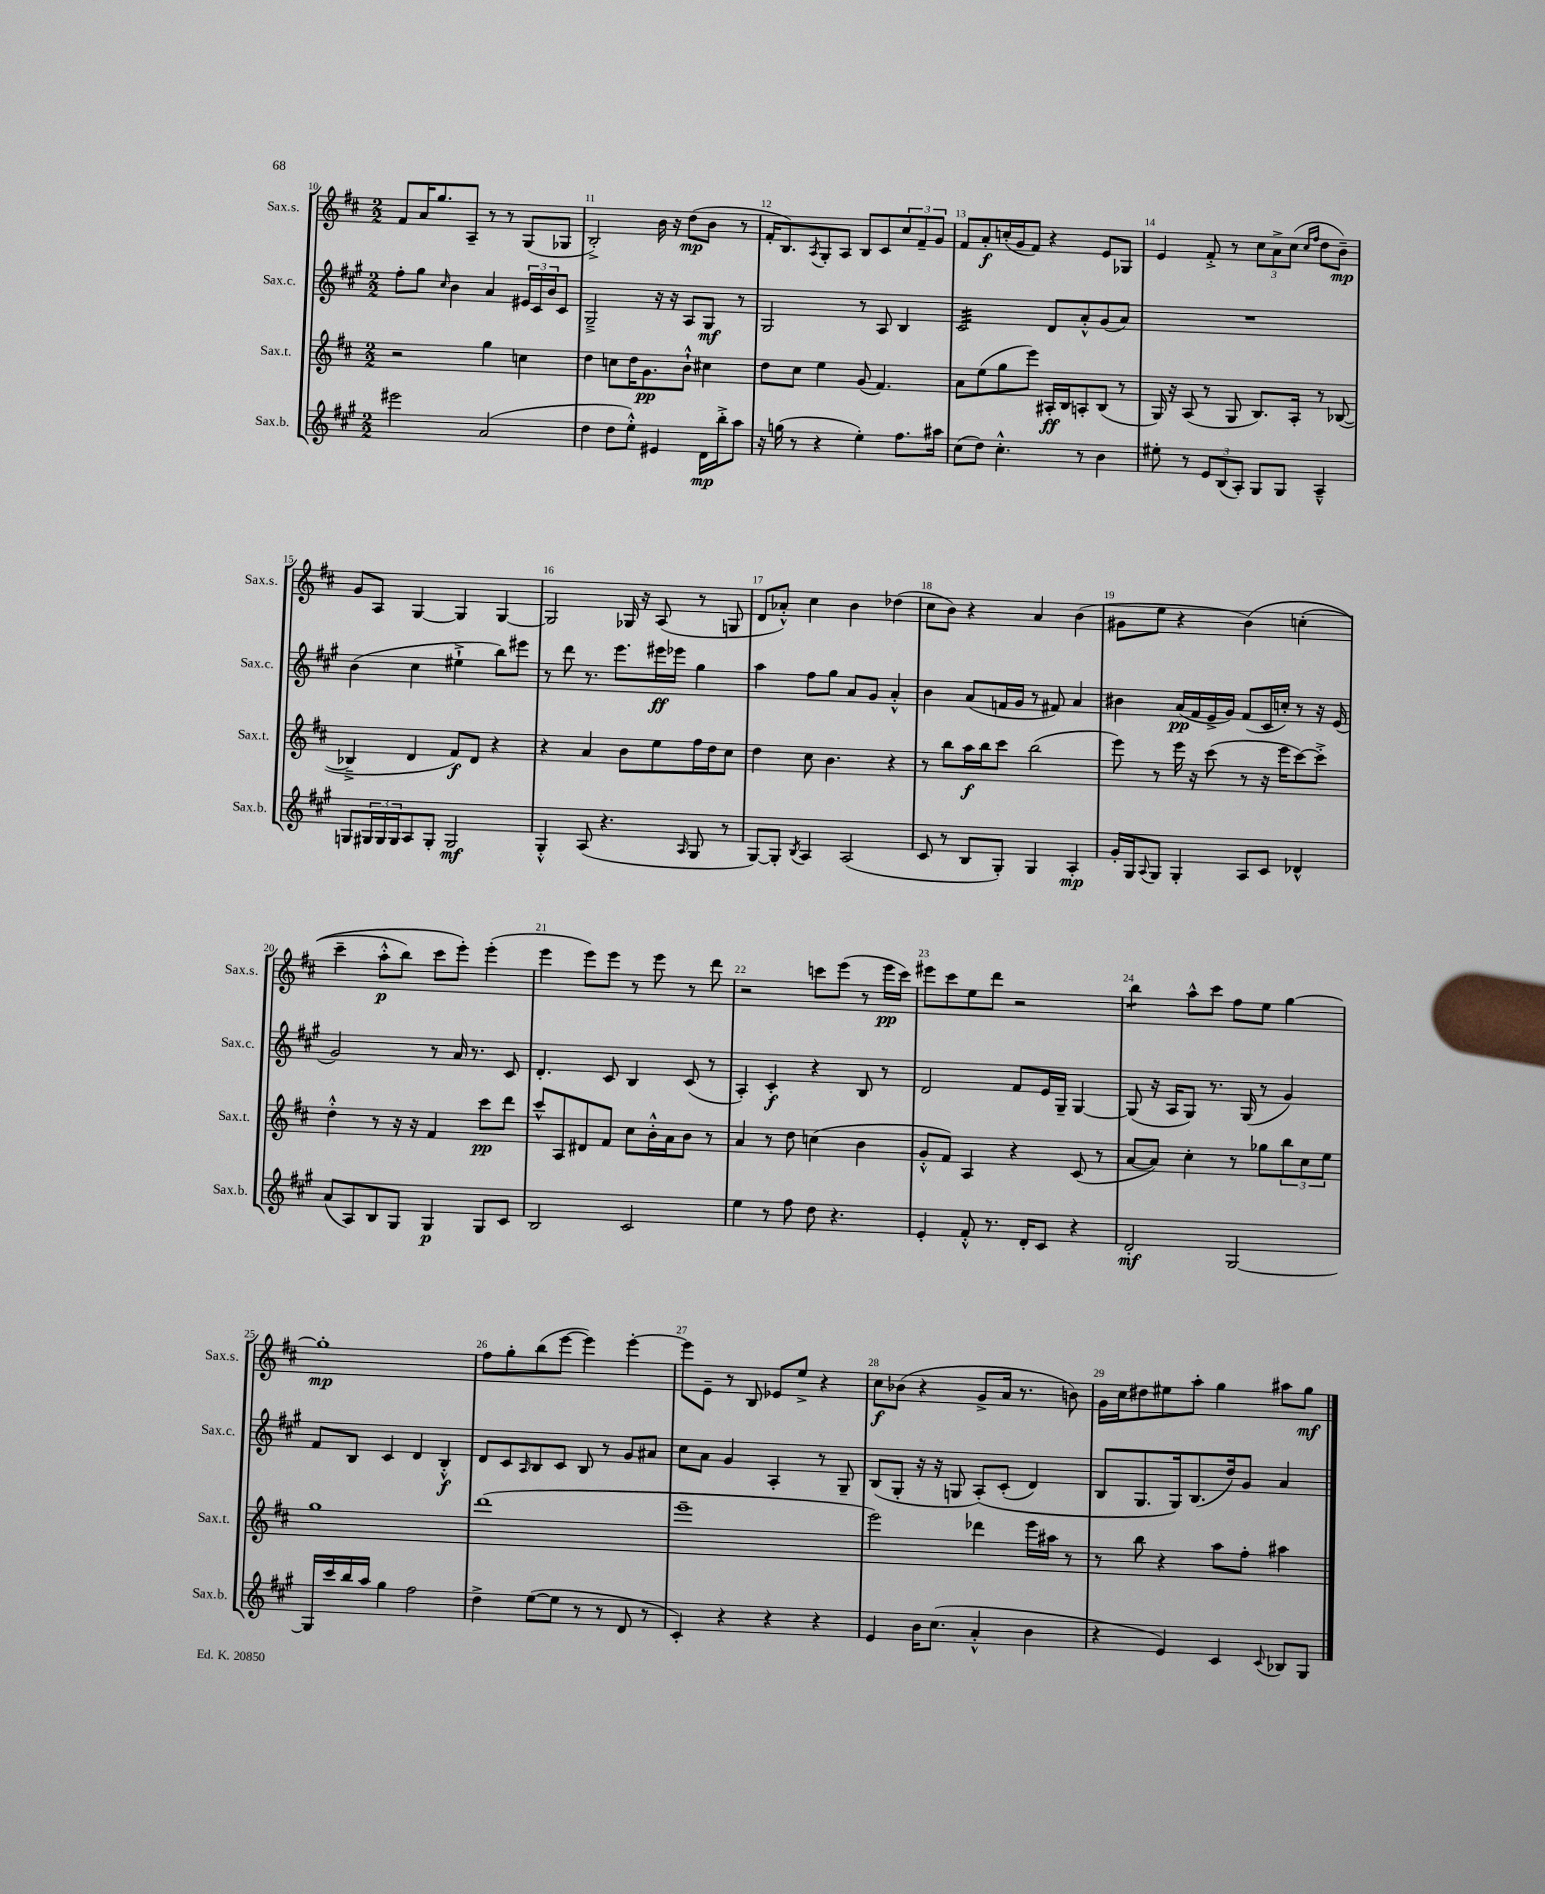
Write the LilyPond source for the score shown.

<<
\new StaffGroup <<
\new Staff = "s0" \with { instrumentName = "Sax.s." shortInstrumentName = "Sax.s." } {
    \clef treble \key d \major \numericTimeSignature \time 2/2
    fis'8 a'16 g''8. a8-- r8 r8 g8( ges8 |
    b2-.->) b'16 r16 d''8\mp( b'8 r8 |
    fis'16-. b8.) \acciaccatura { a8 } g8-. a8 b8 cis'8 \tuplet 3/2 { cis''8 fis'8-- g'8 } |
    fis'8 a'8-.\f c''16-.( g'16 fis'8) r4 e'8 ges8 |
    e'4 fis'8-.-> r8 \tuplet 3/2 { cis''8 a'8-> cis''8( } \grace { cis''16 fis''16 } d''8 b'8--\mp) |
    g'8 a8 g4~ g4 g4~ |
    g2 ges16 r16 a8( r8 g8 |
    d'8 aes'8-.-^) cis''4 b'4 des''4( |
    cis''8 b'8) r4 a'4 b'4( |
    gis'8 e''8 r4 b'4)\( c''4-.( |
    cis'''4-- a''8-.-^\p b''8) cis'''8 e'''8-.\) e'''4-.( |
    e'''4 e'''8) e'''8 r8 e'''8 r8 d'''8 |
    r2 c'''8 e'''8( r8 e'''16\pp c'''16) |
    eis'''8 cis'''8 e''8 d'''8 r2 |
    b''4:8 a''8-^ cis'''8 fis''8 e''8 g''4~ |
    g''1-.\mp |
    fis''8 g''8-. b''8( e'''8~ e'''4) e'''4~-. |
    e'''8 e'8-- r8 b8 ees'8 e''8-> r4 |
    cis''8\f bes'8( r4 g'8-> a'16 r8. b'8) |
    g'16 cis''16 dis''8 eis''8 a''8-. g''4 ais''8 g''8\mf \bar "|." |
}
\new Staff = "s1" \with { instrumentName = "Sax.c." shortInstrumentName = "Sax.c." } {
    \clef treble \key a \major \numericTimeSignature \time 2/2
    fis''8-. gis''8 \grace { cis''16 } b'4 a'4 \tuplet 3/2 { eis'16 cis'16 b'16 } cis'8 |
    gis2---> r16 r16 a8 gis8\mf r8 |
    gis2 r8 a8 b4 |
    cis'2:32 d'8 a'8-.-^ gis'8( a'8) |
    R1 |
    b'4( cis''4 eis''4-!-> b''8) eis'''8 |
    r8 d'''8 r8. e'''8. eis'''16\ff ees'''16 gis''4 |
    a''4 fis''8 gis''8 a'8 gis'8 a'4-.-^ |
    b'4 a'8( f'16 gis'16 r8 fis'8) a'4 |
    bis'4 a'16\pp( fis'16 e'16-> gis'16) fis'8( cis'16 c''16-.) r8 r16 e'16( |
    gis'2) r8 a'16 r8. cis'8 |
    d'4.-. cis'8 b4 cis'8( r8 |
    a4-.) cis'4-.\f r4 b8 r8 |
    d'2 fis'8 e'16 gis16-- gis4~ |
    gis8( r16 a16 gis8) r8. gis16( r8 gis'4) |
    fis'8 b8 cis'4 d'4 b4-.-^\f |
    d'8 cis'8 \grace { a16 } b8 cis'8 b8 r8 gis'8 ais'8 |
    cis''8 a'8 gis'4 a4-. r8 gis8-- |
    b8( gis8-. r16 r16 g8 a8-.)\( cis'8-.( d'4) |
    b8 gis8. gis16\) b8.( d''16) gis'8 a'4 \bar "|." |
}
\new Staff = "s2" \with { instrumentName = "Sax.t." shortInstrumentName = "Sax.t." } {
    \clef treble \key d \major \numericTimeSignature \time 2/2
    r2 g''4 c''4 |
    d''4 c''8 d''16 g'8.\pp b'8-!-^ cis''4 |
    d''8 cis''8 e''4 g'8( fis'4.) |
    a'8 e''8( g''8 e'''8) ais16-.\ff b16 a8-. b8( r8 |
    g16) r16 a8( r8 g8 b8.) a16-. r8 bes8~( |
    bes4---> d'4 fis'8\f) d'8 r4 |
    r4 a'4 b'8 e''8 fis''16 d''16 cis''8 |
    d''4 cis''8 b'4. r4 |
    r8 b''8 a''16\f b''16 cis'''8 b''2( |
    e'''8) r8 e'''16 r16 cis'''8( r8 r16 e'''16 cis'''8~) cis'''8-.-> |
    d''4-.-^ r8 r16 r16 fis'4 cis'''8\pp d'''8 |
    cis'''8-^ a8 dis'8 fis'8 cis''8 b'16-.-^ a'16 b'8 r8 |
    a'4 r8 d''8 c''4( b'4 |
    g'8-.-^ fis'8) a4 r4 cis'8( r8 |
    a'8~ a'8) cis''4-. r8 ges''8 \tuplet 3/2 { b''8 cis''8 e''8 } |
    g''1 |
    d'''1( |
    e'''1-- |
    e'''2) des'''4 e'''16 ais''16 r8 |
    r8 b''8 r4 a''8 fis''8-. ais''4 \bar "|." |
}
\new Staff = "s3" \with { instrumentName = "Sax.b." shortInstrumentName = "Sax.b." } {
    \clef treble \key a \major \numericTimeSignature \time 2/2
    eis'''2 a'2( |
    d''4 d''8 e''8-.-^) eis'4 d'16\mp b''16-.-> a''8 |
    r16 g''16( r8 r4 e''4-.) fis''8. ais''16 |
    cis''8( d''8) cis''4.-.-^ r8 b'4 |
    eis''8-. r8 \tuplet 3/2 { e'8 b8( a8-.) } gis8 gis8 a4---^ |
    g8 \tuplet 3/2 { gis16 gis16 gis16 } a8 gis8-. gis2\mf |
    gis4-.-^ a8( r4. \grace { a16 } gis8 r8 |
    gis8~) gis8-. \acciaccatura { b8 } a4 a2( |
    cis'8 r8 b8 gis8-.) gis4 a4-.\mp |
    gis'16-. gis16 \appoggiatura { a8 } gis8 gis4-. a8 cis'8 des'4-^ |
    a'8( a8) b8 gis8 gis4\p gis8 cis'8 |
    b2 cis'2 |
    e''4 r8 fis''8 d''8 r4. |
    e'4-. fis'8-.-^ r8. d'16-. cis'8 r4 |
    d'2-.\mf gis2~ |
    gis16 cis'''16 b''16 a''16 gis''4 fis''2 |
    d''4-> e''8~( e''8 r8 r8 d'8 r8 |
    cis'4-.) r4 r4 r4 |
    e'4 b'16 cis''8.( a'4-.-^ b'4 |
    r4 e'4) cis'4 \appoggiatura { cis'8 } bes8 gis8 \bar "|." |
}
>>
>>
\layout { \context { \Score currentBarNumber = #10 \override BarNumber.break-visibility = ##(#f #t #t) barNumberVisibility = #all-bar-numbers-visible } }
